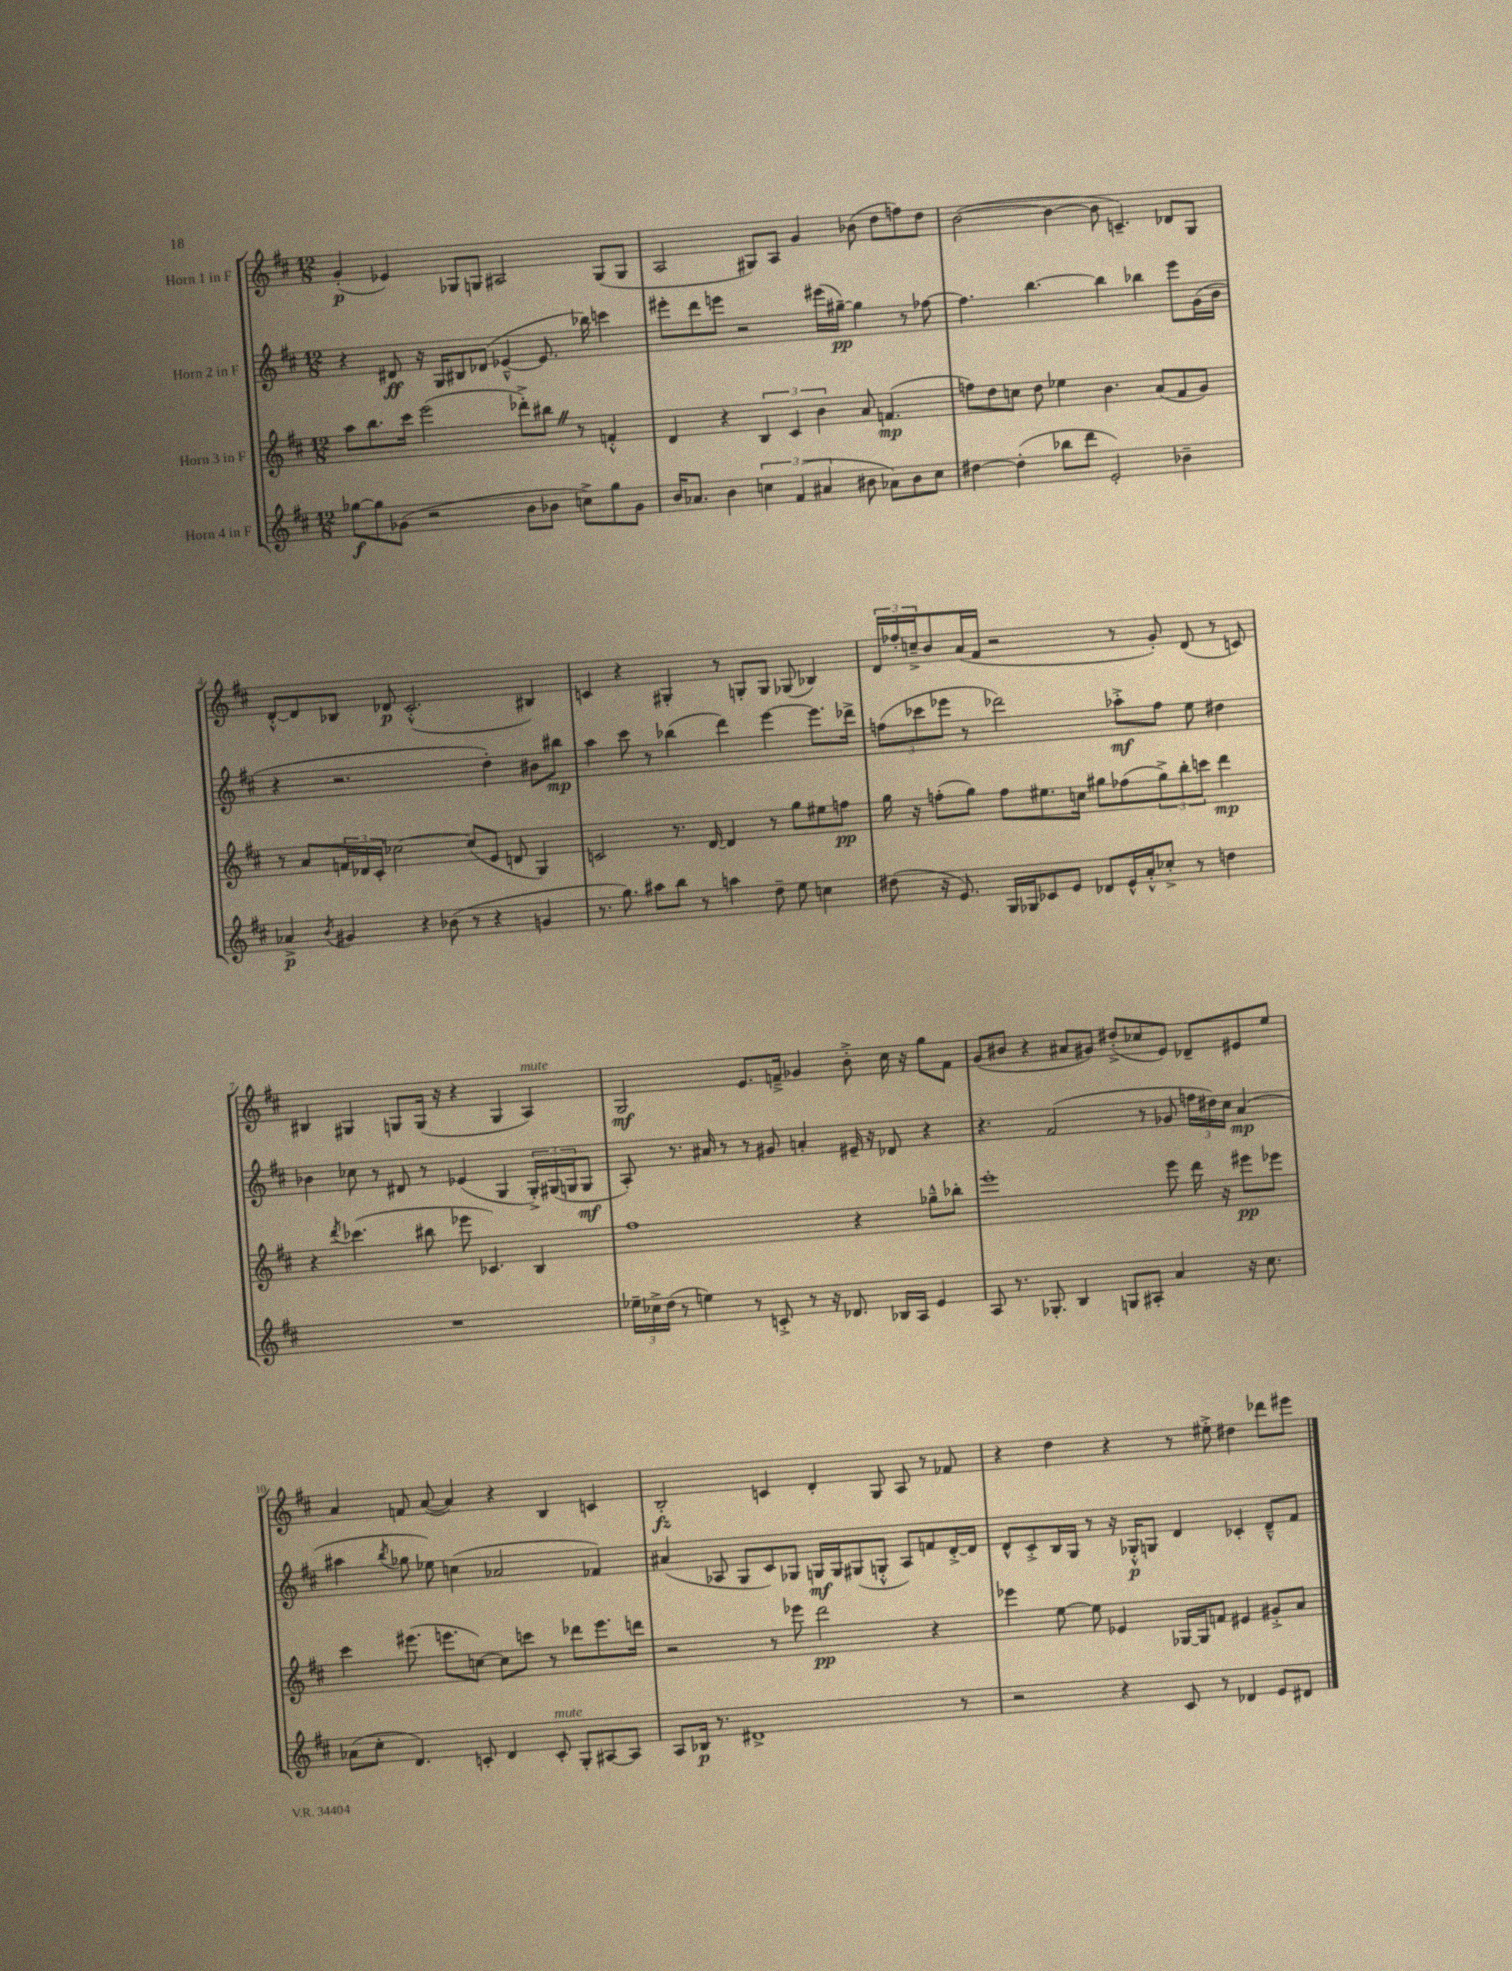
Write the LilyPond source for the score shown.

<<
\new StaffGroup <<
\new Staff = "s0" \with { instrumentName = "Horn 1 in F" } {
    \clef treble \key d \major \numericTimeSignature \time 12/8
    g'4-.\p( ees'4) ges8 g8 ais2 g8( g8 |
    a2 gis8) a8 g'4 bes'8( d''8 f''8) d''8 |
    b'2~( b'4~ b'8 c'4.--) des'8 g8 |
    d'8~-.-^ d'8 bes8 des'8\p cis'2.-.-^( bis4) |
    c'4 r4 gis4-. r8 g8-. g8 ges8( bes4) |
    \tuplet 3/2 { d'16 fes''16-. c''16---> } b'8 a'16( fis'16 r2 r8 g'8-.) d'8( r8 c'8) |
    bis4 gis4 g8 g16( r16 r4 g4 a4^\markup { \italic "mute" }) |
    g2\mf e'8. f'16---> ges'4 b'8-.-> cis''16 r16 g''8 f'8 |
    g'8( bis'8 r4 ais'8 gis'8) dis''8-.->( ces''8 e'8) des'8-- eis'8 e''8 |
    a'4 f'8 a'8~( a'4) r4 b4 c'4 |
    b2-.\fz c'4 d'4-. g8 a8 r8 fes'8 |
    r4 d''4 r4 r8 eis''8-.-> dis''4 des'''8 eis'''8 \bar "|." |
}
\new Staff = "s1" \with { instrumentName = "Horn 2 in F" } {
    \clef treble \key d \major \numericTimeSignature \time 12/8
    r4 dis'8\ff r16 g16 bis8 des'8( ees'4~---^ ees'8. bes''16) c'''4 |
    eis'''8-. d'''8 e'''8 r2 eis'''16( gis''16~--\pp) gis''4 r8 fes''8~ |
    fes''4. b''4.~ b''4 bes''4 e'''8 g'16( b'16 |
    r4 r2. d''4-.) bis'8 bis''8\mp |
    a''4 cis'''8 r8 bes''4( d'''4) e'''4~ e'''8. des'''16-> |
    \tuplet 3/2 { f''8( ces'''8 ees'''8 } r8 des'''2) aes''8-.->\mf f''8 e''8 dis''4 |
    bes'4 ces''8 r8 dis'8 r8 ees'4( g4 \tuplet 3/2 { g16-.->) gis16( g16 } g8\mf |
    a8-.) r8. ais'16 r8 r8 gis'8 a'4-. eis'16-- r16 des'8 r4 |
    r4. fis'2( r8 ges'8 \tuplet 3/2 { f''16 dis''16) cis''16 } a'4\mp( |
    ais''4 \acciaccatura { b''8 } ges''8 ees''8) c''4( aes'2 fes'4) |
    ais'4( aes8 g8 cis'8) ges8 g16\mf g16 gis8( g8-.-^ aes8) f'8 d'16~-.-> d'16 |
    d'8-^ cis'8-.-> b16 g16 r8 r16 ges16-.-^\p g8 d'4 ces'4-. d'8---^ fis'8 \bar "|." |
}
\new Staff = "s2" \with { instrumentName = "Horn 3 in F" } {
    \clef treble \key d \major \numericTimeSignature \time 12/8
    a''8 b''8. cis'''16 e'''2( des'''8-.->) bis''8 \once \override BreathingSign.text = \markup { \musicglyph "scripts.caesura.straight" } \breathe r8 f'4-.-^ |
    d'4 r4 \tuplet 3/2 { b4 cis'4 b'4 } a'8 f'4.\mp( |
    f''8) d''8 c''8 d''8 ees''4 b'4. a'8( fis'8 g'8) |
    r8 a'8 \tuplet 3/2 { f'16 des'16 cis'16-. } ces''2~ ces''8( e'8 d'8 g4) |
    c'2 r8. d'16~ d'4 r8 g''8 eis''8 f''8\pp |
    g''16 r16 f''8-.( g''8) f''8 eis''8. c''16 gis''8 fes''8( \tuplet 3/2 { gis''8->) b''8-. c'''8 } d'''4\mp |
    r4 \acciaccatura { d'''8 } ces'''4.( bis''8 ees'''8 ces'4.) b4 |
    fis''1 r4 ges''8---^ bes''8-. |
    e'''1-. e'''8 d'''16 r16 eis'''8\pp ees'''8 |
    cis'''4 eis'''8.( e'''8. c''8~) c''8 c'''8 r8 des'''8 e'''8. d'''16 |
    r2 r8 ees'''8 d'''2\pp r4 |
    ees'''4 e''8~ e''8 ees'4 ges16~ ges16 f'8 eis'4 gis'8-.-> a'8 \bar "|." |
}
\new Staff = "s3" \with { instrumentName = "Horn 4 in F" } {
    \clef treble \key d \major \numericTimeSignature \time 12/8
    ges''8~\f ges''8 ges'8( r2 b'8 bes'8 c''8->) ges''8 ges'8 |
    b'16 aes'8. b'4 \tuplet 3/2 { c''4 fis'4( ais'4 } bis'8 aes'8) bis'8 c''8 |
    dis''4~ dis''4-.( bes''8 d'''8 e'2-.) bes'4-- |
    aes'4->\p \acciaccatura { b'8 } gis'4 r4 bes'8( r8 r4 g'4 |
    r8. g''8.) ais''8 b''8 r8 a''4 d''8-- e''8 c''4 |
    dis''8( r16 e'8.) g16 ges16 ces'8 e'8 des'8 e'16-^ a'16-.-^ ces''8-.-> r8 d''4 |
    R1. |
    \tuplet 3/2 { ees''16-- ces''16-> d''16( } r8 e''4) r8 c'8-.-> r8 r16 des'8. bes16 a16 e'4 |
    a8 r8. ges8.-. b4 g8 ais8-. a'4 r16 cis''8. |
    aes'8( cis''8-. d'4.) c'8-. d'4 c'8-.^\markup { \italic "mute" } g8-. ais8~ ais8 |
    a8 bes16\p r8. dis'1-> r8 |
    r2 r4 cis'8 r8 des'4 e'8 dis'8 \bar "|." |
}
>>
>>
